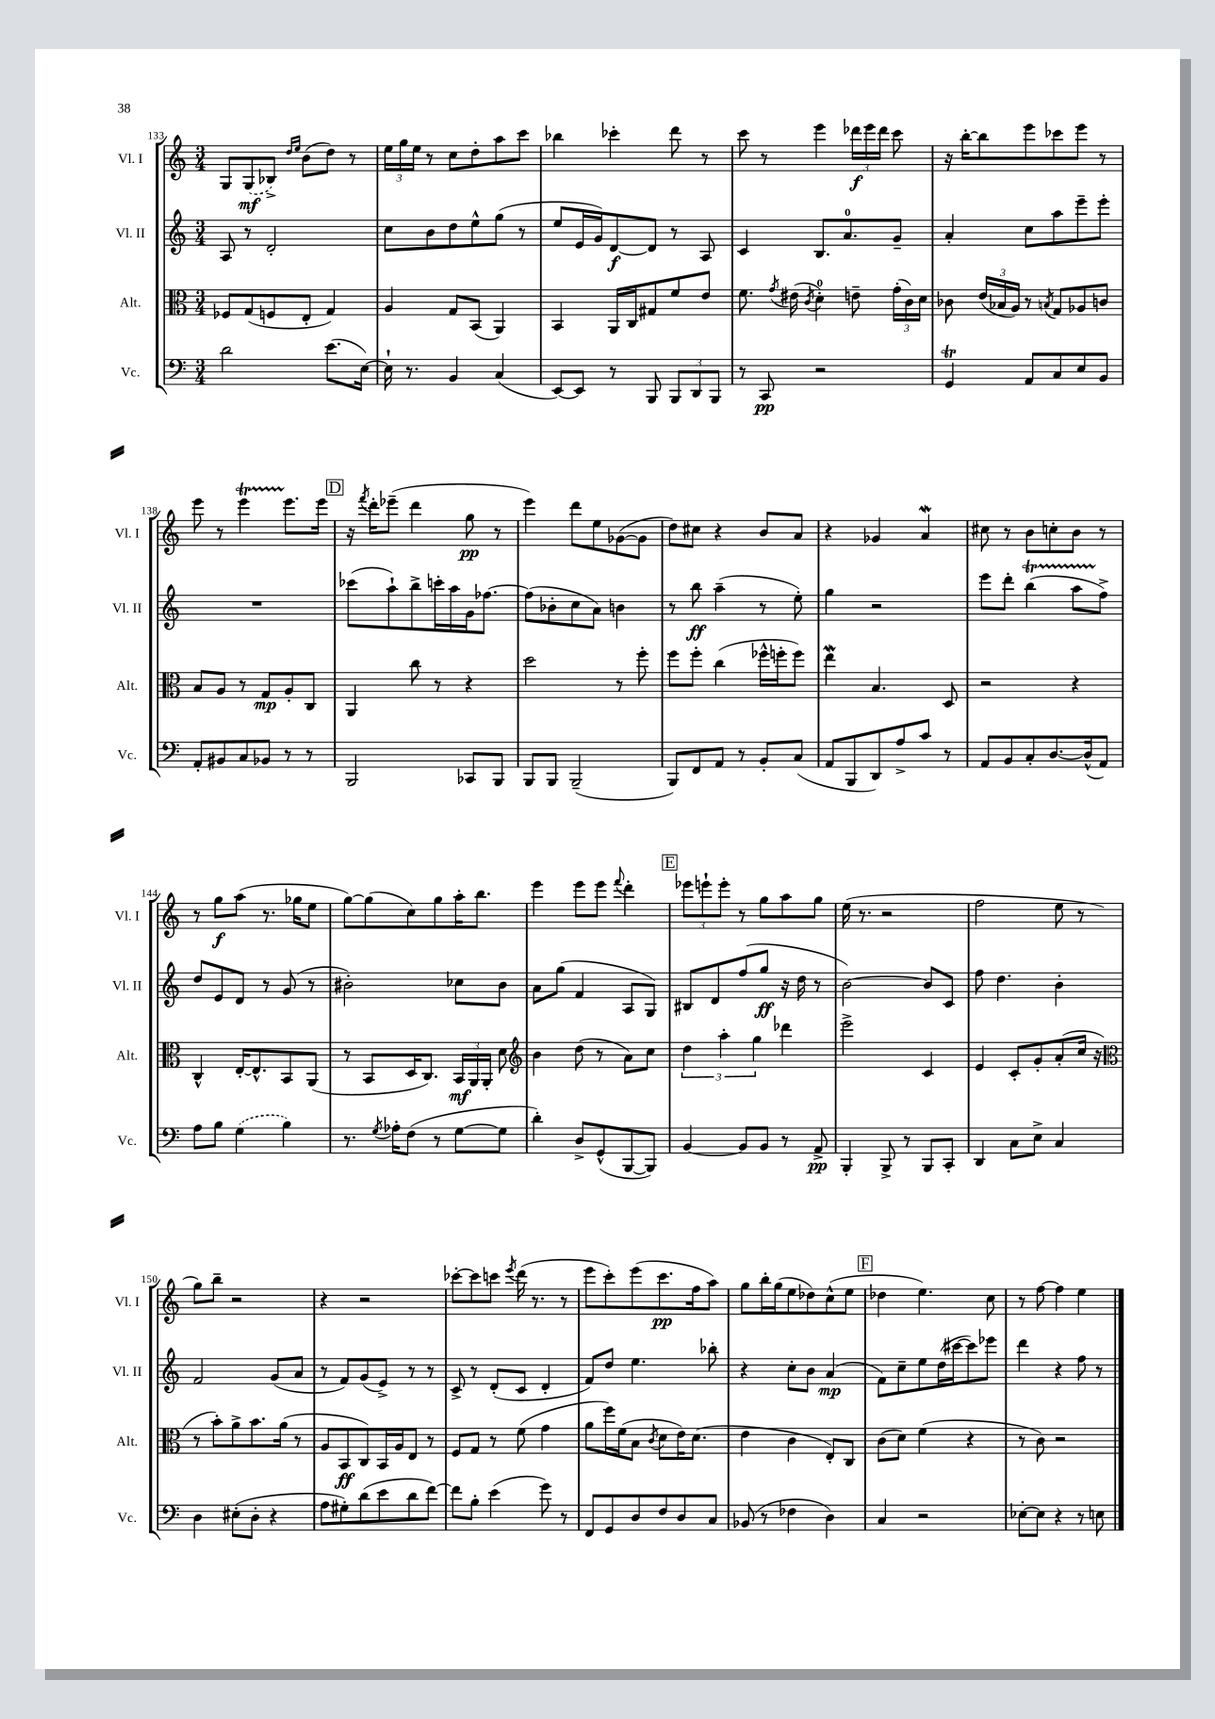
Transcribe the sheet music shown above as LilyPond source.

<<
\new StaffGroup <<
\new Staff = "s0" \with { instrumentName = "Vl. I" shortInstrumentName = "Vl. I" } {
    \clef treble \key c \major \numericTimeSignature \time 3/4
    \autoBeamOff g8[ \once \slurDashed g8\mf( bes8]->) \grace { d''16[ e''16] } b'8[( d''8]) r8 |
    \tuplet 3/2 { e''16[ g''16 e''16] } r8 c''8[ d''8-. a''8 c'''8] |
    bes''4 ces'''4-. d'''8 r8 |
    c'''8 r8 e'''4 \tuplet 3/2 { des'''16[\f e'''16 des'''16] } c'''8 |
    r16 b''16[~-. b''8 e'''8 ces'''8 e'''8] r8 |
    e'''8 r8 e'''4\startTrillSpan e'''8.[\stopTrillSpan e'''16] |
    \mark \markup { \box "D" } r16 \acciaccatura { f'''8 } d'''16[-. ees'''8]--( d'''4 g''8\pp r8 |
    e'''4) d'''8[ e''8 ges'8~( ges'8] |
    d''8[) cis''8] r4 b'8[ a'8] |
    r4 ges'4 a'4\mordent |
    cis''8 r8 b'8[ c''8-. b'8] r8 |
    r8 g''8[\f a''8]( r8. ges''16[ e''8] |
    g''8[~) g''8( c''8) g''8 a''16-. b''8.] |
    e'''4 e'''8[ e'''8] \appoggiatura { f'''8 } d'''4-. |
    \mark \markup { \box "E" } \tuplet 3/2 { ees'''8[ e'''8-! e'''8]-. } r8 g''8[ a''8 g''8] |
    e''16( r8. r2 |
    f''2 e''8 r8 |
    g''8[) b''8]-- r2 |
    r4 r2 |
    ces'''8[~-. ces'''8 c'''8] \acciaccatura { e'''8 } d'''16( r8. r8 |
    e'''8[ c'''8-.) e'''8( c'''8.\pp f''16 a''8]) |
    g''8[ b''16-. g''16( e''8 des''8) c''8-^( e''8] |
    \mark \markup { \box "F" } des''4 e''4.) c''8 |
    r8 f''8~ f''4 e''4 \bar "|." |
}
\new Staff = "s1" \with { instrumentName = "Vl. II" shortInstrumentName = "Vl. II" } {
    \clef treble \key c \major \numericTimeSignature \time 3/4
    \autoBeamOff a8 r8 d'2-. |
    c''8[ b'8 d''8 e''8-^ g''8]( r8 |
    e''8[ e'16 g'16) d'8~\f d'8] r8 a8 |
    c'4 b8.[ a'8.-0 g'8]-- |
    a'4-. c''8[ a''8 e'''8-- e'''8]-. |
    R2. |
    \mark \markup { \box "D" } ces'''8[( a''8-!) b''8-> c'''16-. a''16 g'16 fes''8.]~ |
    fes''8[( bes'8-. c''8 a'8]) b'4 |
    r8 b''8\ff a''4--( r8 e''8-.) |
    g''4 r2 |
    e'''8[ d'''8]-. b''4\startTrillSpan( a''8[ f''8]->\stopTrillSpan) |
    d''8[ e'8 d'8] r8 g'8( r8 |
    bis'2-.) ces''8[ bis'8] |
    a'8[ g''8]( f'4 a8[ g8]) |
    \mark \markup { \box "E" } bis8[ d'8 f''8( g''8]\ff r16 d''16 r8 |
    b'2~) b'8[ c'8] |
    f''8 d''4. b'4-. |
    f'2 g'8[( a'8] |
    r8 f'8[) g'8( e'8]->) r8 r8 |
    c'8-> r8 d'8[-.( c'8] d'4-. |
    f'8[) d''8] e''4. bes''8-. |
    r4 c''8[-. b'8] a'4\mp( |
    \mark \markup { \box "F" } f'8[) c''8-- e''8 d''16( cis'''16~ cis'''8) ees'''8] |
    d'''4 r4 f''8 r8 \bar "|." |
}
\new Staff = "s2" \with { instrumentName = "Alt." shortInstrumentName = "Alt." } {
    \clef alto \key c \major \numericTimeSignature \time 3/4
    \autoBeamOff fes8[ g8( f8 e8]-. g4) |
    a4 g8[ b,8]( a,4) |
    b,4 a,16[ c16 gis8 f'8 e'8] |
    f'8. \acciaccatura { g'8 } eis'16( \acciaccatura { c'8 } d'4-0-.) e'8-- \tuplet 3/2 { g'16[-.( c'16) d'16] } |
    ces'8 \tuplet 3/2 { e'16[( bes16 a16]) } r8 \acciaccatura { b8 } g8[ aes8 c'8] |
    b8[ a8] r8 g8[\mp a8-. c8] |
    \mark \markup { \box "D" } a,4 c''8 r8 r4 |
    d''2 r8 f''8-. |
    f''8[ f''8]-. c''4( fes''16[-^ f''16-. f''8]) |
    e''4\mordent b4. d8 |
    r2 r4 |
    c4-^ e16[~-. e8.-^ b,8 a,8]( |
    r8 b,8[ d16 c8.]) \tuplet 3/2 { b,16[\mf a,16 a,16]-. } d'8 |
    \clef treble b'4 d''8( r8 a'8[) c''8] |
    \mark \markup { \box "E" } \tuplet 3/2 { d''4 a''4-. g''4 } des'''4 |
    e'''2-> c'4 |
    e'4 c'8[-. g'8-. a'8-.( c''16] r16 |
    \clef alto r8 b'8[-.) a'8-> b'8. a'16]( r8 |
    a8[ b,8\ff c8) b,16 a16 e8] r8 |
    f8[ g8] r8 f'8( g'4 |
    a'8[ f''16) f'16( b8] \acciaccatura { c'8 } d'8[ e'16) d'8.]( |
    e'4 c'4 e8[-.) c8] |
    \mark \markup { \box "F" } c'8[( d'8]) f'4( r4 |
    r8 c'8) r2 \bar "|." |
}
\new Staff = "s3" \with { instrumentName = "Vc." shortInstrumentName = "Vc." } {
    \clef bass \key c \major \numericTimeSignature \time 3/4
    \autoBeamOff d'2 e'8.[( e16]~) |
    e16-! r8. b,4 c4( |
    e,8[~) e,8] r8 b,,8 \tuplet 3/2 { b,,8[ d,8 b,,8] } |
    r8 c,8\pp r2 |
    g,4\trill a,8[ c8 e8 b,8] |
    a,8[-. bis,8 c8 bes,8] r8 r8 |
    \mark \markup { \box "D" } b,,2 ces,8[ b,,8] |
    b,,8[ b,,8] b,,2--( |
    b,,8[) f,8 a,8] r8 b,8[-. c8]( |
    a,8[ b,,8 d,8) a8-> c'8] r8 |
    a,8[ b,8 c8-. d8.~ d16-^( a,8]) |
    a8[ b8] \once \slurDashed g4( b4) |
    r8. \acciaccatura { g8 } aes16[-. f8]( r8 g8[~ g8] |
    d'4-.) d8[-> g,8-^( b,,8~ b,,8]) |
    \mark \markup { \box "E" } b,4~ b,8[ b,8] r8 a,8->\pp |
    b,,4-. b,,8-> r8 b,,8[ c,8]-. |
    d,4 c8[ e8]-> c4 |
    d4 eis8[-.( d8]-. r4 |
    a8[ gis8-.) d'8( e'8 d'8 f'8]~) |
    f'8[ b8]-. e'4( g'8) r8 |
    f,8[ g,8 d8 f8 d8 c8] |
    bes,8( r8 fes4 d4) |
    \mark \markup { \box "F" } c4 r2 |
    ees8[~-. ees8] r4 r8 e8 \bar "|." |
}
>>
>>
\layout { \context { \Score currentBarNumber = #133 } }
